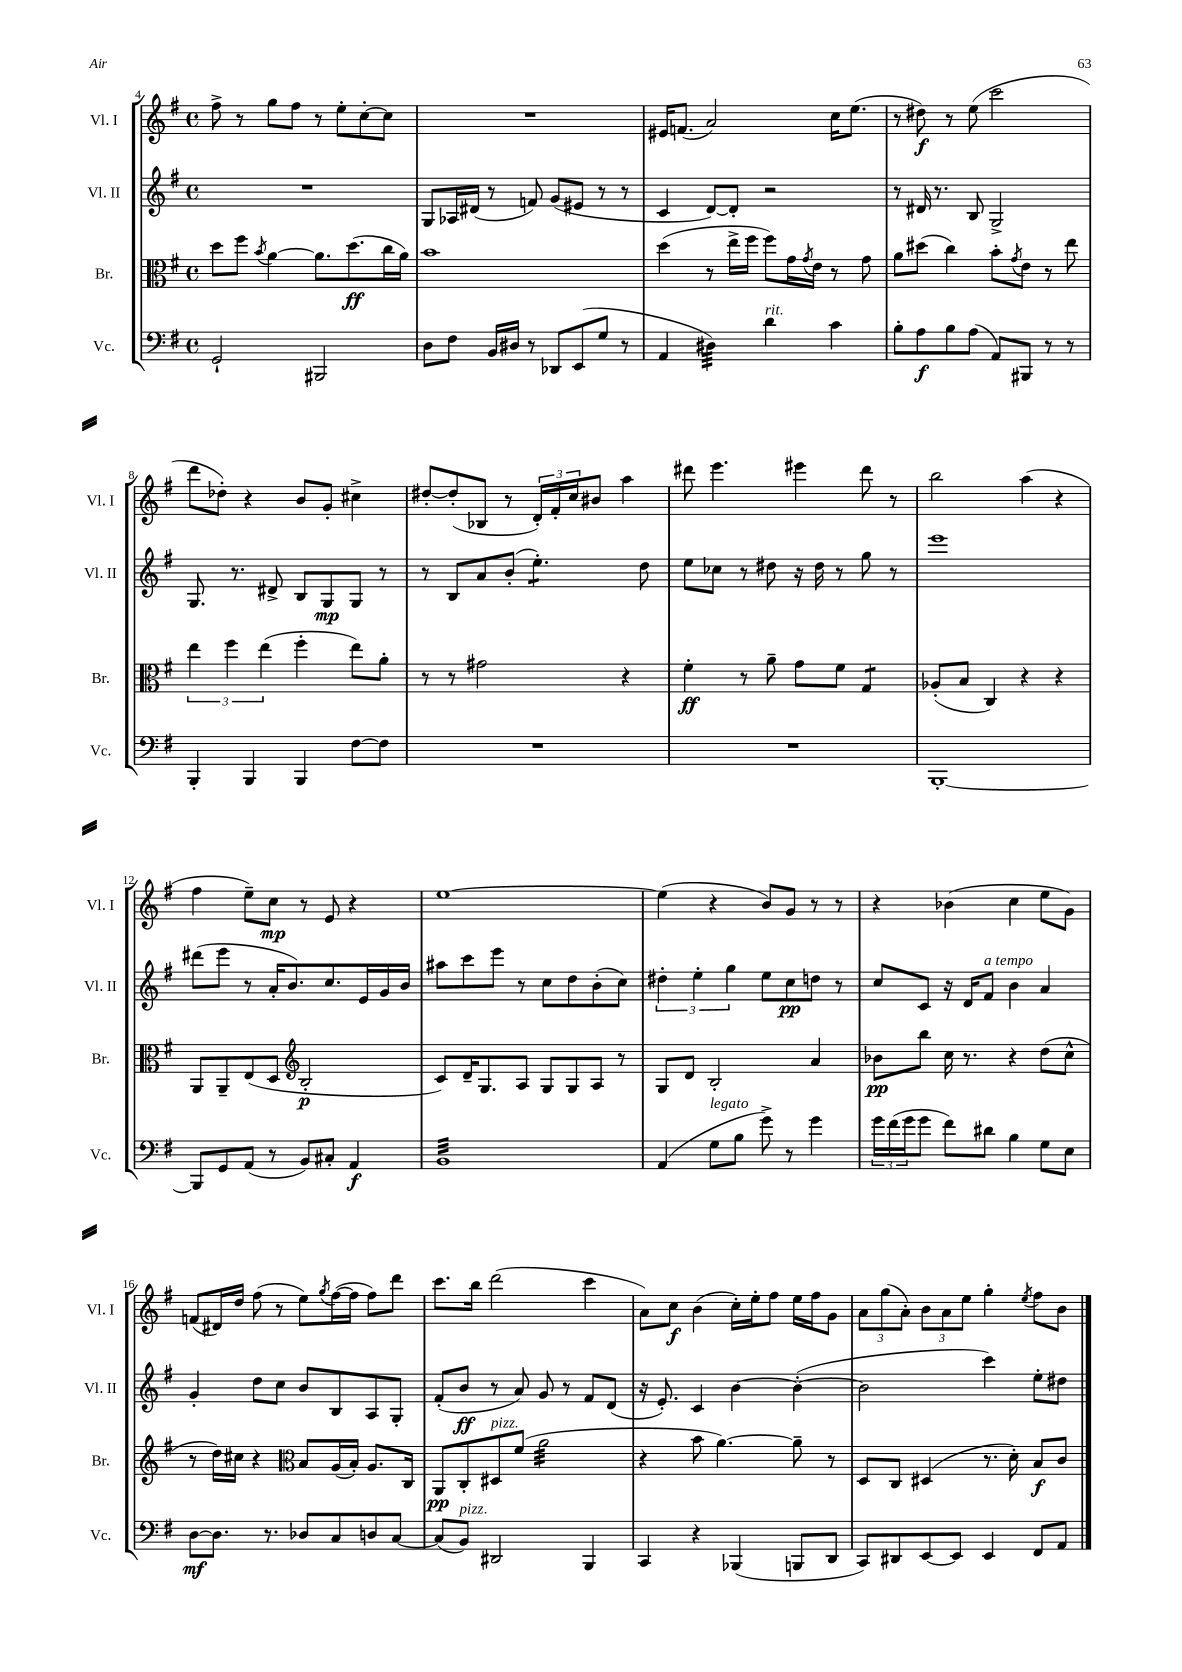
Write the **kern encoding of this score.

**kern	**kern	**kern	**kern
*staff4	*staff3	*staff2	*staff1
*clefF4	*clefC3	*clefG2	*clefG2
*k[f#]	*k[f#]	*k[f#]	*k[f#]
*M4/4	*M4/4	*M4/4	*M4/4
*met(c)	*met(c)	*met(c)	*met(c)
2GG`	8dd	1r	8ff#^
.	8ff#	.	8r
.	8qb	.	.
.	[4a	.	8gg
.	.	.	8ff#
2BBB#	8.a]	.	8r
.	.	.	8ee'
.	(8.dd	.	.
.	.	.	[8cc'
.	16cc	.	8cc]
.	16a)	.	.
=	=	=	=
8D	1b	8G	1r
8F#	.	16A-	.
.	.	(16d#	.
16BB	.	8r	.
16D#	.	.	.
8r	.	8f)	.
8DD-	.	(8g	.
(8EE	.	8e#	.
8G	.	8r	.
8r	.	8r	.
=	=	=	=
4AA	(4dd	4c	16e#
.	.	.	(8.f
4D#)	8r	[8d)	2a)
.	16ee^	8d']	.
.	16ff#	.	.
4d	8ff#)	2r	.
.	16g	.	.
.	8qg	.	.
.	16e	.	.
4c	8r	.	16cc
.	.	.	(8.ee
.	8g	.	.
=	=	=	=
8B'	8a	8r	8r
8A	(8dd#	16d#	8dd#)
.	.	8.r	.
8B	4cc)	.	8r
(8A	.	8B	(8ee
8AA)	8b'	2G^	2ccc
.	8qg	.	.
8BBB#	8e	.	.
8r	8r	.	.
8r	8ee	.	.
=	=	=	=
4BBB'	6ee	8.G	8ddd
.	.	.	8dd-')
.	6ff#	.	.
.	.	8.r	.
4BBB	.	.	4r
.	(6ee	.	.
.	.	8d#^	.
4BBB	4ff#'	8B	8b
.	.	8G	8g'
[8F#	8ee)	8G	4cc#^
8F#]	8a'	8r	.
=	=	=	=
1r	8r	8r	[8dd#'
.	8r	8B	(8dd#']
.	2g#	8a	8B-
.	.	(8b'	8r
.	.	4.ee')	24d')
.	.	.	24f#'
.	.	.	24cc
.	.	.	8b#
.	4r	.	4aa
.	.	8dd	.
=	=	=	=
1r	4f#'	8ee	8ddd#
.	.	8cc-	4.eee
.	8r	8r	.
.	8a~	8dd#	.
.	8g	16r	4eee#
.	.	16dd#	.
.	8f#	8r	.
.	4G	8gg	8ddd#
.	.	8r	8r
=	=	=	=
[1BBB'	(8A-'	1eee	2bb
.	8B	.	.
.	4C)	.	.
.	4r	.	(4aa
.	4r	.	4r
=	=	=	=
8BBB]	8AA	(8ddd#	4ff#
8GG	8AA~	8eee	.
(8AA	(8E	8r	8ee~)
8r	8D	16a'	8cc
.	.	8.b)	.
*	*clefG2	*	*
8BB)	2B'	.	8r
8C#'	.	8.cc	8e
4AA	.	.	4r
.	.	16e	.
.	.	16g	.
.	.	16b	.
=	=	=	=
1BB	8c)	8aa#	[1ee
.	16d~	8ccc	.
.	8.G	.	.
.	.	8eee	.
.	8A	8r	.
.	8G	8cc	.
.	8G	8dd	.
.	8A	(8b'	.
.	8r	8cc)	.
=	=	=	=
(4AA	8G	6dd#'	(4ee]
.	8d	.	.
.	.	6ee'	.
8G	2B'	.	4r
.	.	6gg	.
8B	.	.	.
8g^)	.	8ee	8b)
8r	.	8cc	8g
4g	4a	8dd	8r
.	.	8r	8r
=	=	=	=
24g	8b-	8cc	4r
(24f#	.	.	.
24g	.	.	.
8g	8bb	8c	.
8f#)	16cc	16r	(4b-
.	8.r	16d	.
8d#	.	8f#	.
4B	4r	4b	4cc
8G	(8dd	4a	8ee
8E	8cc^^	.	8g)
=	=	=	=
[8D	8r	4g'	(8f
8.D]	16dd)	.	16d#)
.	16cc#	.	16dd
.	4r	8dd	(8ff#
8.r	.	.	.
.	.	8cc	8r
*	*clefC3	*	*
8D-	8B	8b	8ee)
.	.	.	8qgg
8C	(16A	8B	([16ff#
.	16B')	.	16ff#]
8D	8.A	8A	8ff#)
[8C	.	8G'	8ddd
.	16C	.	.
=	=	=	=
(8C]	8AA	(8f#'	8.ccc
8BB)	8C'	8b	.
.	.	.	16bb
2DD#	8D#	8r	(2ddd
.	(8f#	8a)	.
.	2a	8g	.
.	.	8r	.
4BBB	.	8f#	4ccc
.	.	(8d	.
=	=	=	=
4CC	4r	16r	8a)
.	.	8.e')	.
.	.	.	8cc
4r	8b	4c	(4b
.	[4.a)	.	.
(4BBB-	.	[4b	16cc')
.	.	.	16ee'
.	.	.	8ff#
8BBB	8a~]	(4b'_	16ee
.	.	.	16ff#
8DD	8r	.	8g
=	=	=	=
8CC)	8D	2b]	12a
.	.	.	(12gg
8DD#	8C	.	.
.	.	.	12a')
[8EE	(4D#	.	12b
.	.	.	12a
8EE]	.	.	.
.	.	.	12ee
4EE	8.r	4ccc)	4gg'
.	16d')	.	.
.	.	.	8qee
8FF#	8B	8ee'	8ff#
8AA	8c	8dd#	8b
==	==	==	==
*-	*-	*-	*-
